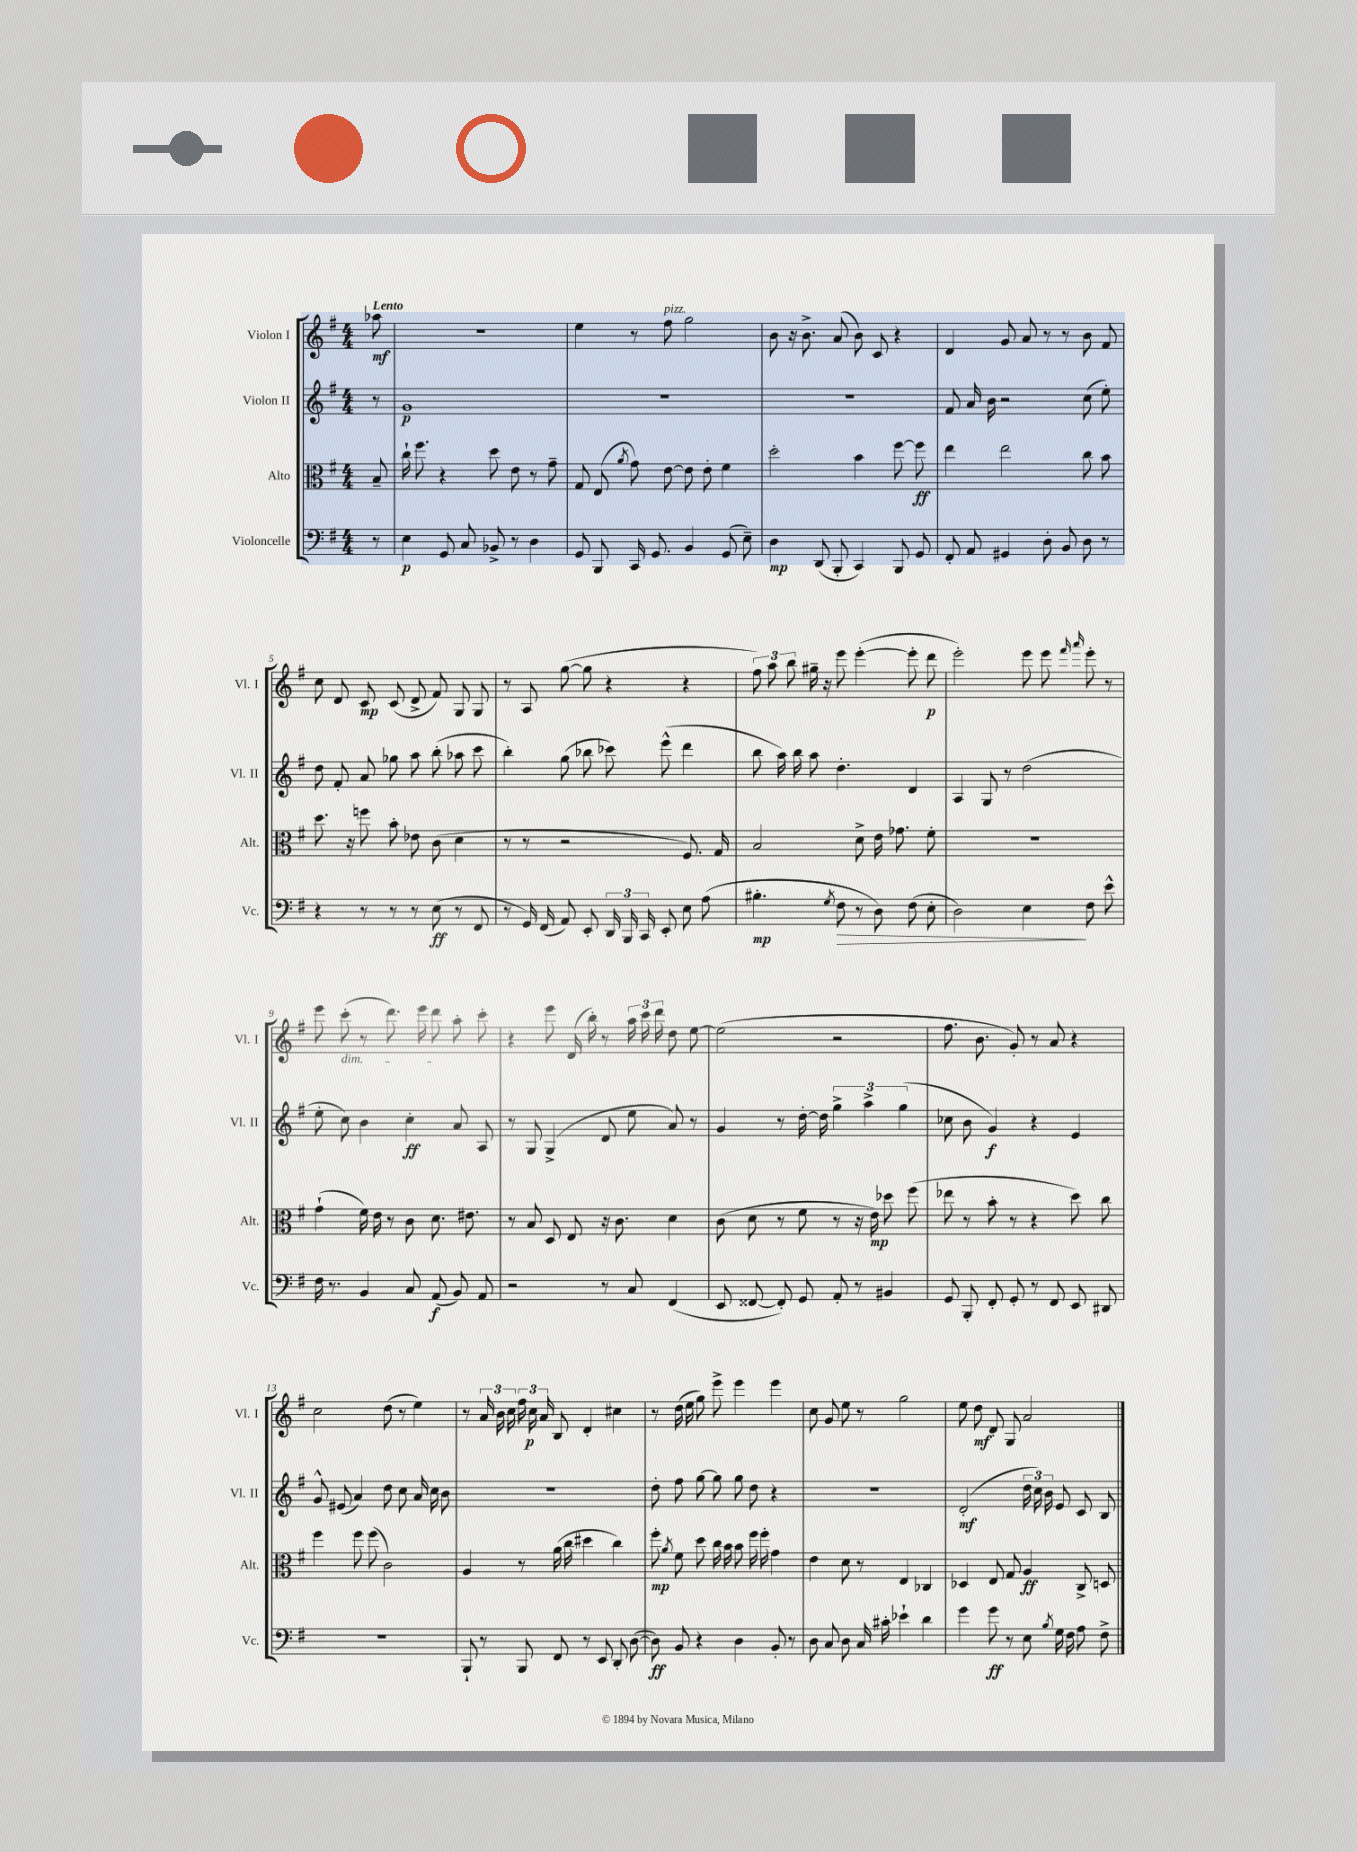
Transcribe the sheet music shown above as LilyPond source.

<<
\new StaffGroup <<
\new Staff = "s0" \with { instrumentName = "Violon I" shortInstrumentName = "Vl. I" } {
    \clef treble \key g \major \numericTimeSignature \time 4/4 \partial 8 \tempo "Lento"
    \autoBeamOff aes''8\mf |
    R1 |
    e''4 r8 fis''8^\markup { \italic "pizz." } g''2 |
    b'8 r16 b'8.-> a'8( b'8) c'8 r4 |
    d'4 g'8 a'8 r8 r8 b'8 fis'8 |
    c''8 d'8 c'8\mp c'8( d'8-> fis'8) g8 g8 |
    r8 a8 g''8~( g''8 r4 r4 |
    \tuplet 3/2 { fis''8) a''8 b''8 } gis''16-- r16 e'''8 e'''4~-.( e'''8-. d'''8\p |
    e'''2-.) e'''8 e'''8 \grace { fis'''16 a'''16 } e'''8-. r8 |
    e'''8 c'''8-.\dim( r8 d'''8.) e'''16 d'''8\! a''8-. c'''8-. |
    r4 e'''8 d'16( b''16-.) r8 \tuplet 3/2 { a''16 c'''16 d'''16 } d''8 e''8~ |
    e''2( r2 |
    fis''8. b'8. g'8-.) r8 a'8 r4 |
    c''2 d''8( r8 e''4) |
    r8 \tuplet 3/2 { a'16 b'16 c''16 } \tuplet 3/2 { fis''16 c''16\p a'16 } b8 d'4-. cis''4 |
    r8 d''16( e''16 g''8) e'''8-> e'''4 e'''4 |
    c''8 g'8 e''8 r8 g''2 |
    e''8 d''8\mf d'8-. g8 a'2 \bar "|." |
}
\new Staff = "s1" \with { instrumentName = "Violon II" shortInstrumentName = "Vl. II" } {
    \clef treble \key g \major \numericTimeSignature \time 4/4 \partial 8
    \autoBeamOff r8 |
    g'1\p |
    R1 |
    R1 |
    fis'8 a'16 b'16 r2 c''8( e''8-.) |
    d''8 fis'8-. a'8 ges''8 a''8 b''8-.( aes''8 c'''8 |
    b''4-.) g''8( bes''8 ces'''8) e'''8-^( d'''4 |
    b''8 a''16) b''16 a''8 d''4.-. d'4 |
    a4 g8 r8 d''2( |
    e''8-. c''8) b'4 c''4-.\ff a'8 a8 |
    r8 g8 g4->( d'8 e''8 a'8) r8 |
    g'4 r8 d''16~-. d''16 \tuplet 3/2 { g''4-> a''4-> g''4( } |
    ces''8 b'8 g'4\f) r4 e'4 |
    g'8-^ eis'8( a'4) d''8 c''8 a'16 c''16 b'8 |
    R1 |
    d''8-. fis''8 g''8~ g''8 g''8 d''8 r4 |
    R1 |
    d'2-.\mf( \tuplet 3/2 { d''16 c''16) b'16 } e'8 c'8 b8 \bar "|." |
}
\new Staff = "s2" \with { instrumentName = "Alto" shortInstrumentName = "Alt." } {
    \clef alto \key g \major \numericTimeSignature \time 4/4 \partial 8
    \autoBeamOff b8-- |
    c''16-! fis''8. r4 d''8 e'8 r8 g'8-- |
    g8 e8( \acciaccatura { a'8 } g'8) e'8~ e'8 e'8-. fis'4 |
    d''2-. b'4 fis''8~ fis''8\ff |
    e''4 e''2 c''8 b'8 |
    d''8. r16 f''8 b'8-. ees'8 c'8( d'4 |
    r8 r8 r2 fis8.) g16 |
    b2 d'8-> e'16 ges'8. fis'8-. |
    R1 |
    g'4-!( fis'16) e'16 r8 c'8 d'8. eis'8. |
    r8 b8 d8 e8 r16 c'8. d'4 |
    c'8( d'8 r8 fis'8 r8 r16 e'16\mp) des''8 fis''8( |
    ees''8 r8 b'8-. r8 r4 d''8) c''8 |
    fis''4 fis''8 fis''8( c'2) |
    a4 r8 a'16( c''16 dis''4 c''4) |
    fis''8-.\mp \acciaccatura { a'8 } fis'8 d''8 c''16 b'16 b'8 fis''16 fis''16-. g'4 |
    e'4 d'8 r8 e4 ces4 |
    des4 e8 g8 a4\ff c8-> d8 \bar "|." |
}
\new Staff = "s3" \with { instrumentName = "Violoncelle" shortInstrumentName = "Vc." } {
    \clef bass \key g \major \numericTimeSignature \time 4/4 \partial 8
    \autoBeamOff r8 |
    e4\p g,8 c8 bes,8-> r8 d4 |
    g,8 b,,8 c,16 g,8. b,4 g,8( e8--) |
    d4\mp d,8( b,,8-. c,4) b,,8 g,8 |
    fis,8-. a,8 gis,4 d8-. b,8 d8 r8 |
    r4 r8 r8 r8 e8\ff( r8 fis,8 |
    r8 g,16) fis,16( a,8) e,8-. \tuplet 3/2 { d,16 b,,16 c,16 } e,8-. e8 a8( |
    bis4.-.\mp \acciaccatura { g8 } fis8\> r8 d8) fis8( e8-. |
    d2) e4\! fis8 e'8-^ |
    fis16 r8. b,4 c8 a,8\f( b,8) a,8 |
    r2 r8 c8 fis,4( |
    e,8 fisis,8~ fisis,8-.) g,8 a,8-. r8 bis,4 |
    g,8 b,,8-. fis,8-. g,8-. r8 fis,8 e,8 dis,8 |
    R1 |
    b,,8-! r8 b,,8 fis,8 r8 e,8 d,8-. d8~( |
    d8\ff) b,8 r4 d4 b,8-. r8 |
    d8 c8 d8 c16 cis'16-. ees'4-! d'4 |
    g'4 g'8\ff r8 e8 \acciaccatura { b8 } g16 fis16 a8 fis8-> \bar "|." |
}
>>
>>
